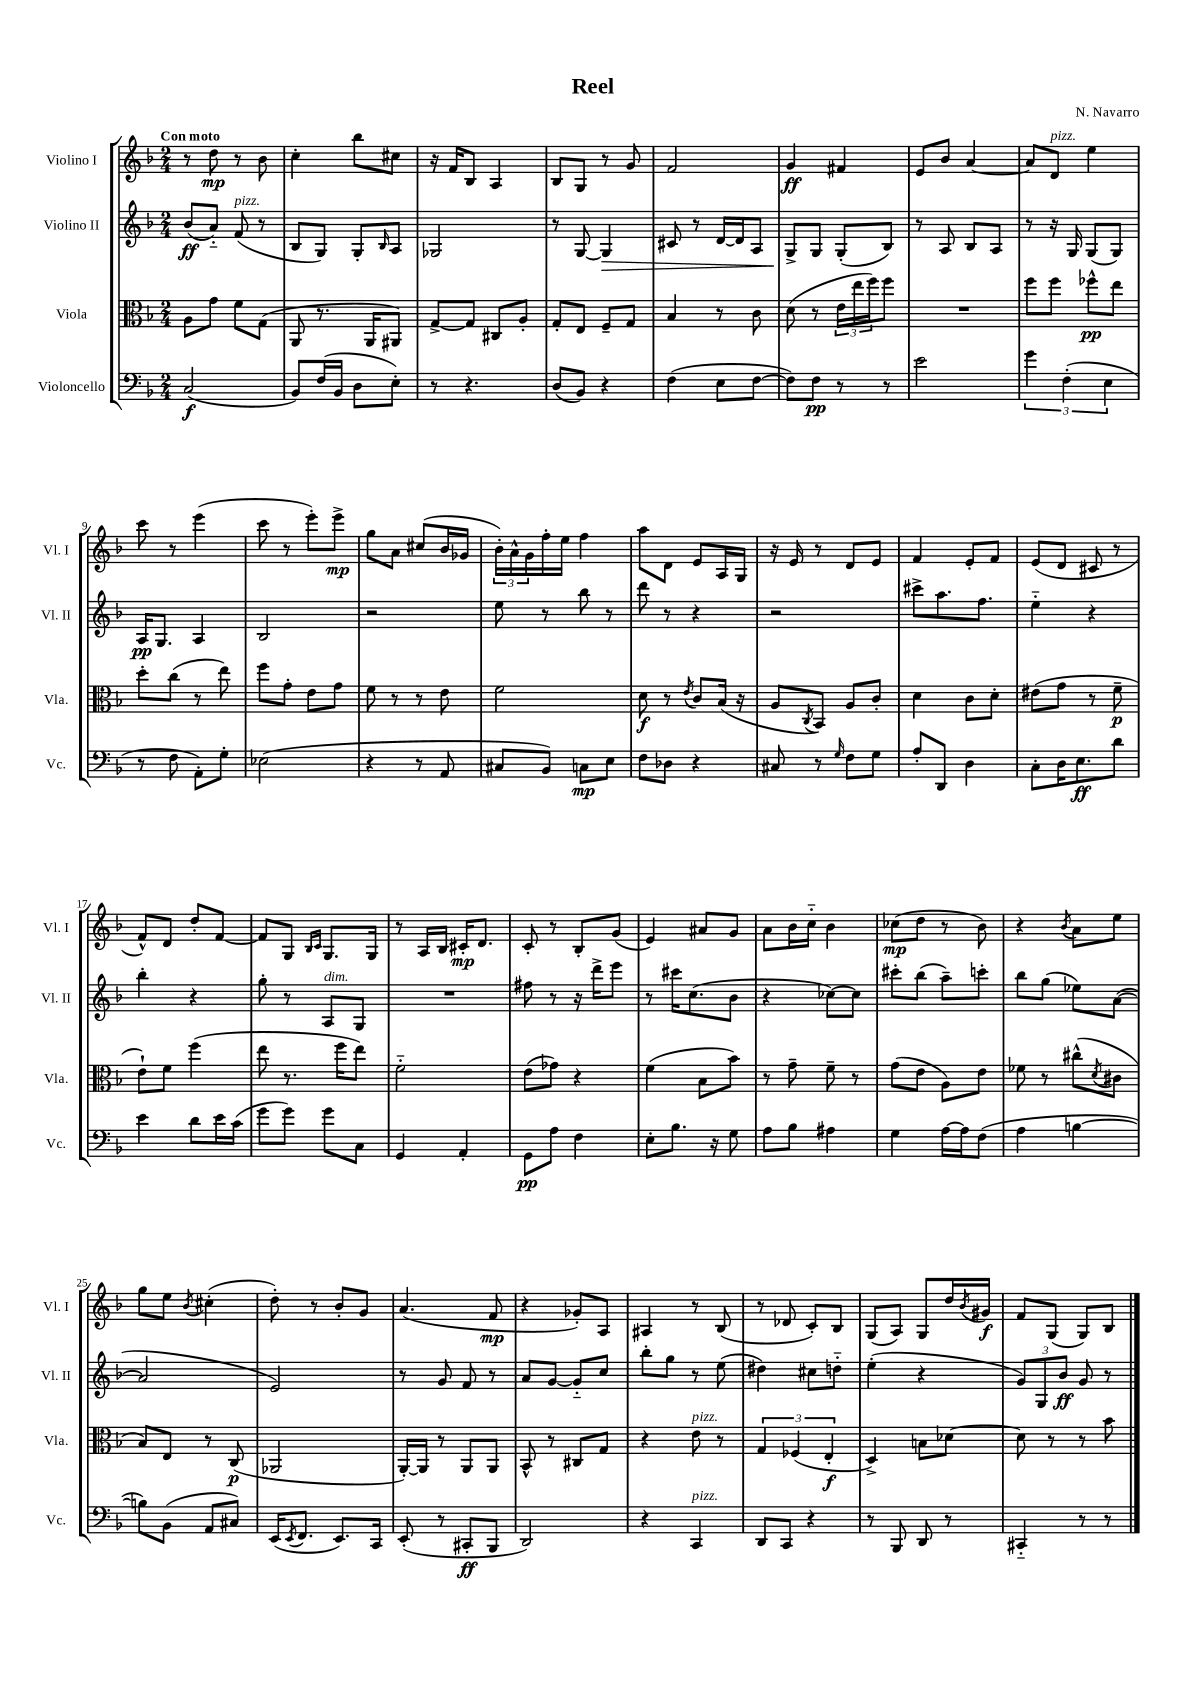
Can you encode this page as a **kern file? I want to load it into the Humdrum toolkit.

**kern	**kern	**kern	**kern
*staff4	*staff3	*staff2	*staff1
*clefF4	*clefC3	*clefG2	*clefG2
*k[b-]	*k[b-]	*k[b-]	*k[b-]
*M2/4	*M2/4	*M2/4	*M2/4
(2C	8A	(8b-	8r
.	8g	8a'~)	8dd
.	8f	(8f	8r
.	(8G	8r	8b-
=	=	=	=
8BB-)	8AA	8B-	4cc'
(16F	8.r	8G)	.
16BB-	.	.	.
8D	.	8G'	8bb-
.	16AA	.	.
.	.	16qqB-	.
8E')	8AA#)	8A	8cc#
=	=	=	=
8r	[8G^	2G-	16r
.	.	.	16f
4.r	8G]	.	8B-
.	8C#	.	4A
.	8A'	.	.
=	=	=	=
(8D	8G'	8r	8B-
8BB-)	8E	[8G	8G
4r	8F~	4G]	8r
.	8G	.	8g
=	=	=	=
(4F	4B-	8c#	2f
.	.	8r	.
8E	8r	[16d	.
.	.	16d]	.
[8F	8c	8A	.
=	=	=	=
8F])	(8d	8G^	4g
8F	8r	8G	.
8r	24e	(8G'	4f#
.	24ee	.	.
.	24ff)	.	.
8r	8ff	8B-)	.
=	=	=	=
2e	2r	8r	8e
.	.	8A	8b-
.	.	8B-	[4a
.	.	8A	.
=	=	=	=
6g	8ff	8r	8a]
.	8ff	16r	8d
(6F'	.	.	.
.	.	16G	.
.	8ff-^^	(8G	4ee
6E	.	.	.
.	8ee	8G)	.
=	=	=	=
8r	8dd'	16A	8ccc
.	.	8.G	.
8F	(8cc	.	8r
8AA')	8r	4A	(4eee
8G'	8ee)	.	.
=	=	=	=
(2E-	8ff	2B-	8ccc
.	8g'	.	8r
.	8e	.	8eee')
.	8g	.	8eee^
=	=	=	=
4r	8f	2r	8gg
.	8r	.	8a
8r	8r	.	(8cc#
8AA	8e	.	16b-
.	.	.	16g-
=	=	=	=
8C#	2f	8ee	24b-')
.	.	.	24a^^
.	.	.	24g
8BB-)	.	8r	16ff'
.	.	.	16ee
8C	.	8bb-	4ff
8E	.	8r	.
=	=	=	=
8F	8d	8ddd	8aa
8D-	8r	8r	8d
.	8qe	.	.
4r	8c	4r	8e
.	(16B-	.	16A
.	16r	.	16G
=	=	=	=
8C#	8A	2r	16r
.	.	.	16e
.	8qC	.	.
8r	8BB-)	.	8r
16qqG	.	.	.
8F	8A	.	8d
8G	8c'	.	8e
=	=	=	=
8A'	4d	8ccc#^	4f
8DD	.	8.aa	.
4D	8c	.	8e'
.	.	8.ff	.
.	8d'	.	8f
=	=	=	=
8C'	(8e#	4ee'~	(8e
16D	8g	.	8d
8.E	.	.	.
.	8r	4r	8c#
8d	8f~	.	8r
=	=	=	=
4e	8e`)	4bb-'	8f^^)
.	8f	.	8d
8d	(4ff	4r	8dd'
16e	.	.	[8f
(16c	.	.	.
=	=	=	=
8g	8ee	8gg'	8f]
8g)	8.r	8r	8G
.	.	.	16qqB-
.	.	.	16qqc
8g	.	8A	8.G
.	16ff	.	.
8C	8ee)	8G	.
.	.	.	16G
=	=	=	=
4GG	2f'~	2r	8r
.	.	.	16A
.	.	.	16B-
4AA'	.	.	16c#'
.	.	.	8.d
=	=	=	=
8GG	(8e	8ff#	8c'
8A	8g-)	8r	8r
4F	4r	16r	8B-'
.	.	16ddd^	.
.	.	8eee	(8g
=	=	=	=
8E'	(4f	8r	4e)
8.B-	.	16ccc#	.
.	.	(8.cc	.
.	8B-	.	8a#
16r	.	.	.
8G	8b-)	8b-	8g
=	=	=	=
8A	8r	4r	8a
8B-	8g~	.	16b-
.	.	.	16cc'~
4A#	8f~	[8cc-)	4b-
.	8r	8cc-]	.
=	=	=	=
4G	(8g	8ccc#'	(8cc-
.	8e	(8bb-	8dd
[16A	8A)	8aa~)	8r
16A]	.	.	.
(8F	8e	8ccc'	8b-)
=	=	=	=
4A	8f-	8bb-	4r
.	8r	(8gg	.
.	.	.	8qb-
[4B	(8cc#^^	8ee-)	8a
.	8qd	.	.
.	8c#	([8a	8ee
=	=	=	=
8B])	8B-)	2a]	8gg
(8BB-	8E	.	8ee
.	.	.	8qb-
8AA	8r	.	(4cc#'
8C#)	(8C	.	.
=	=	=	=
(16EE	2AA-	2e)	8dd')
8qEE	.	.	.
8.FF	.	.	.
.	.	.	8r
8.EE)	.	.	8b-'
.	.	.	8g
16CC	.	.	.
=	=	=	=
(8EE'	[16AA')	8r	(4.a
.	16AA]	.	.
8r	8r	8g	.
8CC#'	8AA	8f	.
8BBB-	8AA	8r	8f
=	=	=	=
2DD)	8BB-^^	8a	4r
.	8r	[8g	.
.	8C#	8g'~]	8g-')
.	8G	8cc	8A
=	=	=	=
4r	4r	8bb-'	4A#
.	.	8gg	.
4CC	8e	8r	8r
.	8r	(8ee	(8B-
=	=	=	=
8DD	6G	4dd#)	8r
8CC	.	.	8d-
.	(6F-	.	.
4r	.	8cc#	8c')
.	6E'	.	.
.	.	8dd'~	8B-
=	=	=	=
8r	4D^)	(4ee'	(8G
8BBB-	.	.	8A)
8DD	8B	4r	8G
8r	[8d-	.	16dd
.	.	.	8qb-
.	.	.	16g#
=	=	=	=
4CC#'~	8d-]	12g)	8f
.	.	12G	.
.	8r	.	(8G
.	.	12b-	.
8r	8r	8g	8G)
8r	8b-	8r	8B-
==	==	==	==
*-	*-	*-	*-
